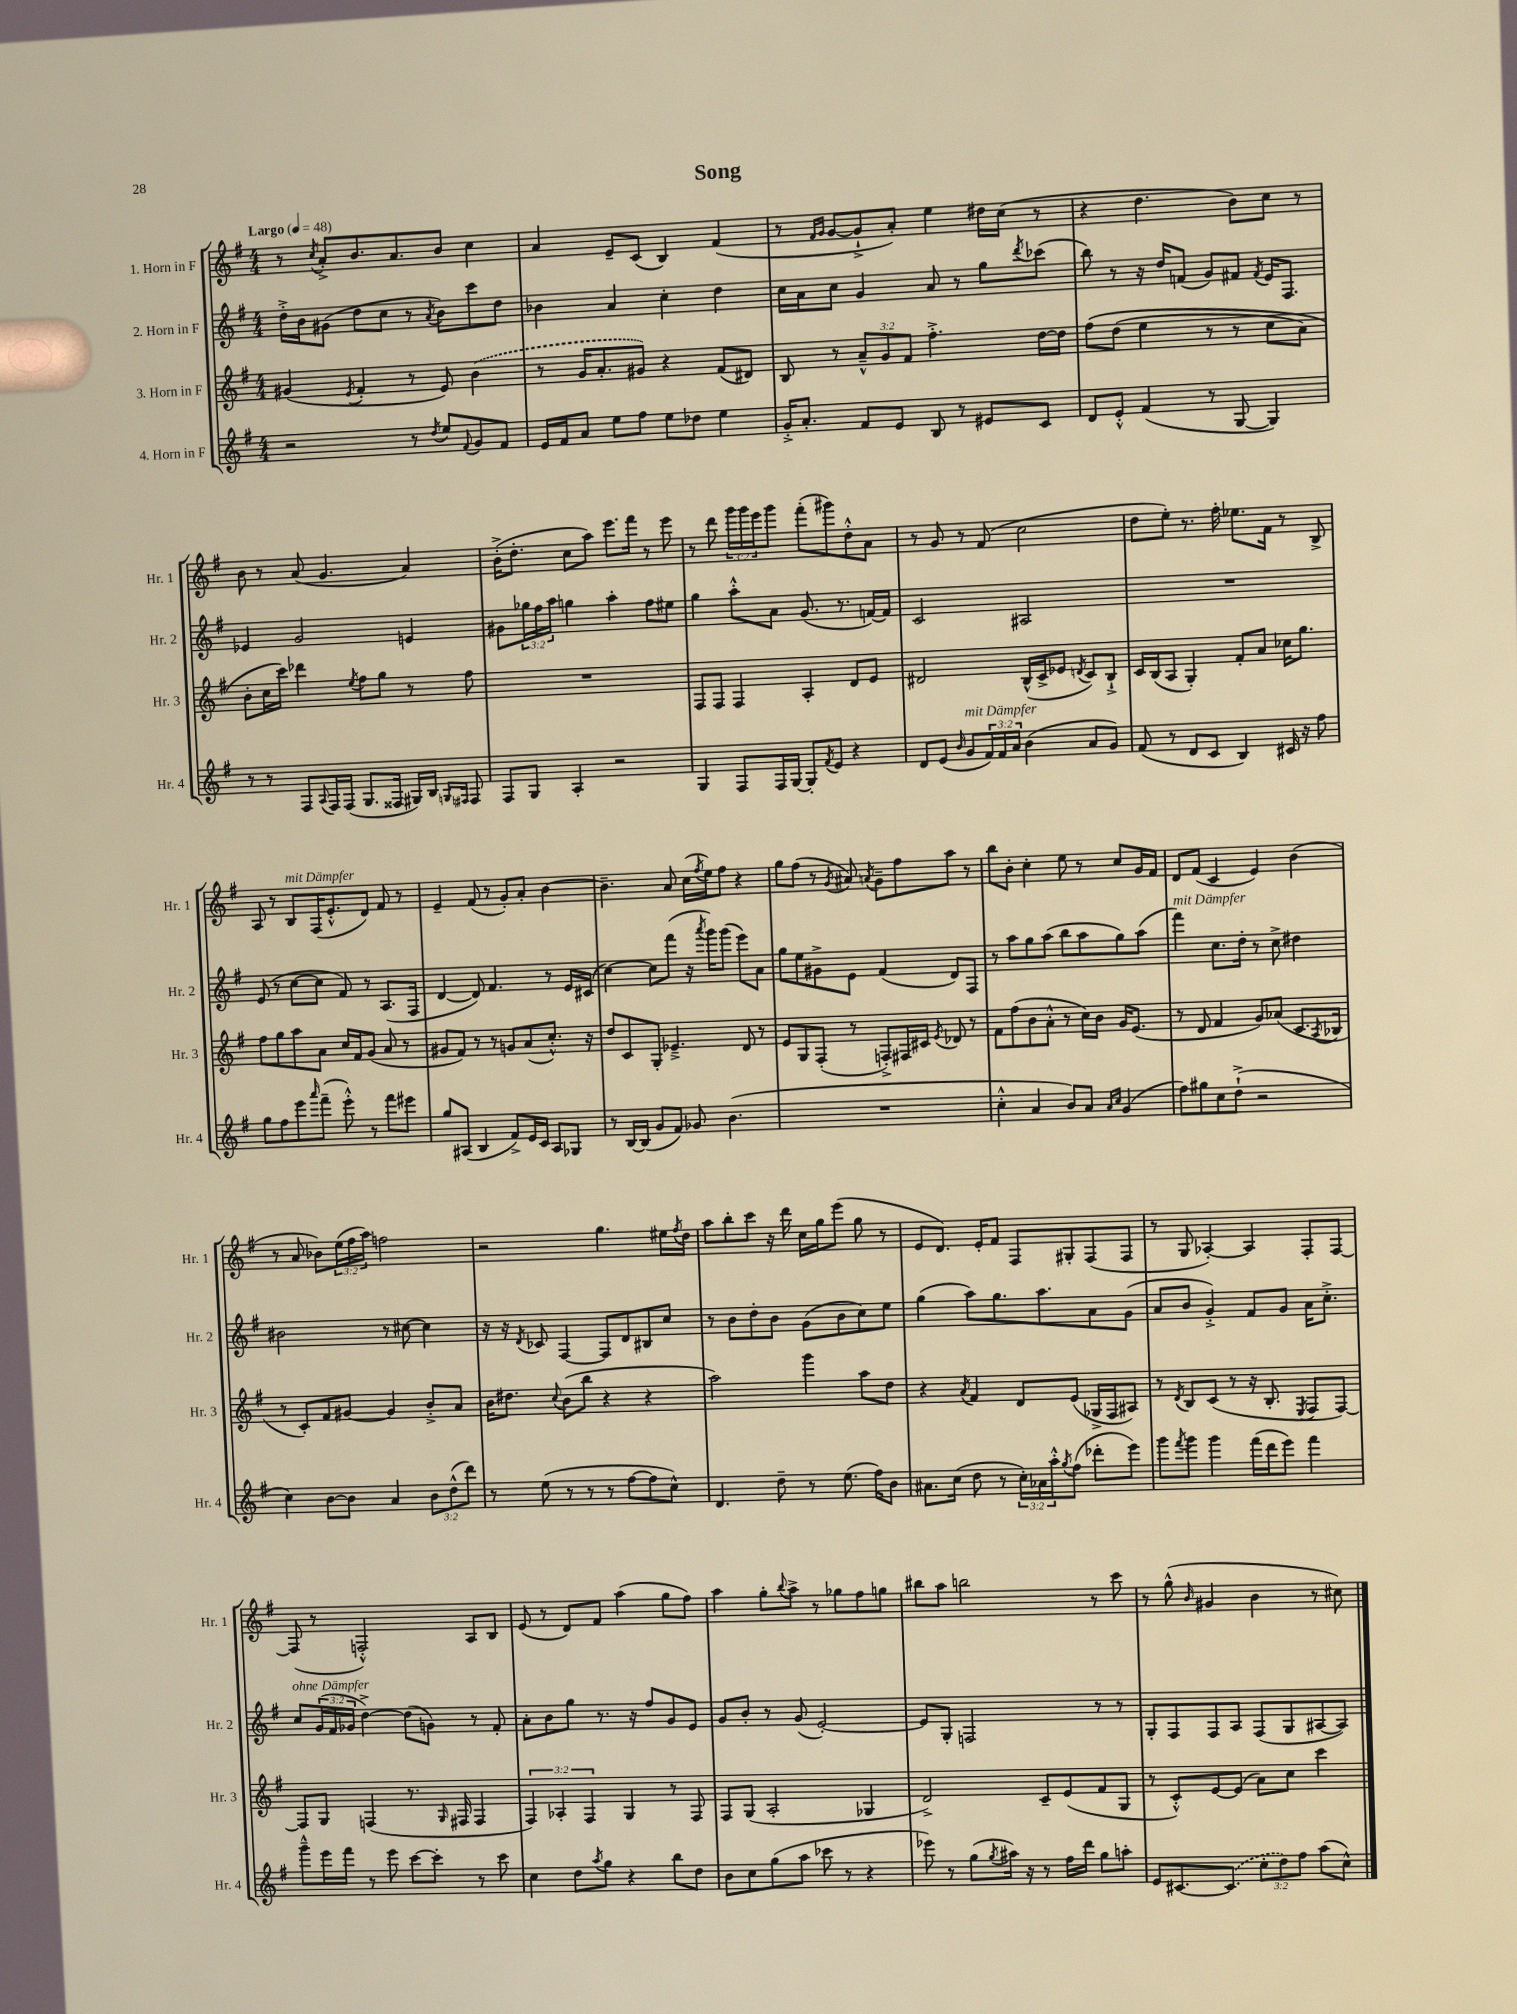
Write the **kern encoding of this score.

**kern	**kern	**kern	**kern
*part4	*part3	*part2	*part1
*staff4	*staff3	*staff2	*staff1
*I"4. Horn in F	*I"3. Horn in F	*I"2. Horn in F	*I"1. Horn in F
*I'Hr. 4	*I'Hr. 3	*I'Hr. 2	*I'Hr. 1
*clefG2	*clefG2	*clefG2	*clefG2
*k[f#]	*k[f#]	*k[f#]	*k[f#]
*M4/4	*M4/4	*M4/4	*M4/4
*MM48	*MM48	*MM48	*MM48
=1	=1	=1	=1
!	!	!	!LO:TX:a:B:t=Largo
2r	(4g#X/	16dd'^\LL	8r
.	.	16b\J	.
.	.	.	8qcc/
.	.	(8g#X\J	8a'^/L
.	8qe/	.	.
.	4f#'/	8dd\L	8.b/
.	.	8cc\J	.
.	.	.	8.a/
8r	8r	8r	.
8qdd/	.	8qa/	.
8ee/L	8e/)	8b\L)	8b/J
8qqf#/	.	.	.
8g/	(4b\	8ccc\	4cc\
8f#/J	.	8dd\J	.
=2	=2	=2	=2
16e/LL	8r	4b-X\	4a/
16f#/J	.	.	.
8a/J	16g/KL	.	.
.	8.a'/	.	.
8ee\L	.	4a/	8e~/L
8ff#\J	8g#X/J)	.	(8c/J
8ee\L	4r	4cc'\	4B/)
8dd-X\J	.	.	.
4ee\	(8f#/L	4dd\	(4f#/
.	8d#X/J)	.	.
=3	=3	=3	=3
16g'^/KL	8B/	16cc\LL	8r
8.a'/J	.	16a\J	.
.	.	.	16qqf#/LL
.	.	.	16qqg/JJ
.	8r	8cc\J	[8g/L
8f#/L	12a~^^/L	4g/	8g`^/]
.	12g/	.	.
8e/J	.	.	8a'/J)
.	12f#/J	.	.
8B/	4.ff#'^\	8a/	4ee\
8r	.	8r	.
8e#X/L	.	8gg\L	16dd#X\LL
.	.	.	(16cc\JJ
.	.	8qddd/	.
8c/J	[16dd\LL	(8ccc-X\J	8r
.	16dd\JJ]	.	.
=4	=4	=4	=4
8d/L	(8ff#\L	8bb\)	4r
8e'^^/J	(8dd\J	8r	.
(4f#/	4ee\	16r	4.dd\
.	.	16dd/KL	.
.	.	(8fn/J	.
8r	8r	8g/L)	.
[8G/	8r	8f#X/J	8b\L)
.	.	8qf#/	.
4G/])	8cc\L	16e/KL	8cc\J
.	.	8.F#/J	.
.	8a\J)	.	8r
!!LO:LB:g=z
=5	=5	=5	=5
8r	8b'\L	4e-X/	8b\
8r	16cc\L	.	8r
.	16ccc\JJ)	.	.
8F#/L	4ddd-X\	2g/	(8a/
8qqA/	.	.	.
16F#/L	.	.	4.g/
(16F#/JJ	.	.	.
.	8qee/	.	.
8.G/L	8ff#\L	.	.
.	8gg\J	.	.
16F##X/Jk	.	.	.
16G#X/LL)	8r	4en/	4a/)
16B/JJ	.	.	.
16qqGn/LL	.	.	.
16qqF#X/JJ	.	.	.
8F#/	8ff#\	.	.
=6	=6	=6	=6
8F#/L	1r	8g#X\L	(16b'^\KL
.	.	.	8.dd'\J
8G/J	.	24gg-X\L	.
.	.	24ff#\	.
.	.	24aa\JJ	.
4A'/	.	4ggn\	8cc\L
.	.	.	8aa\J)
2r	.	4aa'\	8.eee\L
.	.	.	16fff#\Jk
.	.	8ff#\L	8r
.	.	8ee#X\J	8eee\
=7	=7	=7	=7
4G/	8F#/L	4gg\	8r
.	8F#/J	.	8ddd\
8F#/L	4F#/	8aa'^^\L	24ggg\LL
.	.	.	24ggg\
.	.	.	24eee\J
16F#/L	.	8a\J	8ggg\J
[16G/JJ	.	.	.
8G'/L]	4A'/	(8.g/	(8fff#'\L
8qf#/	.	.	.
8e/J	.	.	8ggg#X\)
.	.	8.r	.
4r	8d/L	.	8dd'^^\
.	8e/J	[16fn/LL)	8a\J
.	.	16f/JJ]	.
=8	=8	=8	=8
8d/L	2d#X/	2c/	8r
(8e/J	.	.	8g/
16qqb/	.	.	.
!LO:TX:a:i:t=mit Dämpfer	!	!	!
8g/L	.	.	8r
24f#/L)	.	.	(8f#/
24f#/	.	.	.
24a/JJ	.	.	.
(4b\	(16B^^/LL	2A#X/	2cc\
.	16c^/J	.	.
.	8e-X/J	.	.
.	8qdn/	.	.
8a/L	8c/L)	.	.
8g/J)	8B`^/J	.	.
=9	=9	=9	=9
(8f#/	16c/LL	1r	8dd\L
.	(16B/J	.	.
8r	8A/J	.	8ee'\J)
8d/L	4G'/)	.	8.r
8c/J	.	.	.
.	.	.	16ff#'\
4B/)	8f#'/L	.	8.ee-X\L
.	8a/J	.	.
.	.	.	16f#\Jk
16c#X/	16cc-X\KL	.	8r
16r	8.gg\J	.	.
8ff#\	.	.	8B^/
!!LO:LB:g=z
=10	=10	=10	=10
8gg\L	8ff#\L	(8e/	8A/
8ff#\	8gg\	8r	8r
!	!	!	!LO:TX:a:i:t=mit Dämpfer
8eee\	8aa\	[8cc\L	8B/L
16qqaaa/	.	.	.
(8fff#~\J	8a\J	8cc\J]	(16F#/K
.	.	.	8.e'^^/
8eee'^^\)	16cc/LL	8f#/)	.
.	16f#/J	.	.
8r	(8g/J	8r	8d/J)
8fff#\L	8a/	(8.A/L	8f#/
8eee#X\J	8r	.	8r
.	.	16F#/Jk	.
=11	=11	=11	=11
8gg/L	8g#X/L	[4d/	4e~/
(8A#X/J	8f#/J)	.	.
4B/	8r	8d/])	(8f#/
.	8r	4.f#/	8r
8f#^/L)	8gn/L	.	8g'/L)
16e/L	(8a/	.	8a'/J
16c/JJ	.	.	.
8A#/L	8.cc'^^/J)	8r	[4b\
8G-X/J	.	16e/LL	.
.	16r	(16c#X/JJ	.
=12	=12	=12	=12
8r	8dd/L	[4cc\)	4.b~\]
[16B/LL	8c/	.	.
(16B/JJ]	.	.	.
8g/L	8G'/J	8cc\L]	.
8f#/J)	4.e-X~^/	(8fff#\J	8a/
8g-X/	.	16r	(16cc\LL
.	.	8qaaa/	8qff#/
.	.	16ggg\KL)	16ee\J)
(4.b\	.	(8ggg\J	8ff#\J
.	8d/	8eee\L)	4r
.	8r	8a\J	.
=13	=13	=13	=13
1r	8e/L	8gg\L	8gg\L
.	8G/	8ee\	(8ff#\J
.	(8F#'/J	8g#X^\	8r
.	.	.	8qg/
.	8r	8e\J	8a#X/)
.	.	.	8qan/
.	8Fn'^/L)	(4f#/	8g~\L
.	16F#X/L	.	8ff#\
.	16c#X/JJ	.	.
.	8qe/	.	.
.	8d-X/	8d/L)	8aa\J
.	8r	8F#/J	8r
=14	=14	=14	=14
4cc'^^\	8f#\L	8r	8bb\L
.	(8ff#\	8aa\L	8b'\J
4a/	8b\	8gg\	4cc'\
.	8a'^^\J	(8aa\J	.
8b/L)	8r	8bb\L	8ee\
8a/J	16cc\LL)	8aa\	8r
.	16b\JJ	.	.
16qqa/LL	.	.	.
16qqcc/JJ	.	.	.
(4g/	16g/KL	8gg\)	8cc/L
.	(8.e/J	.	.
.	.	(8aa\J	16g/L
.	.	.	16f#/JJ
=15	=15	=15	=15
!	!	!LO:TX:a:i:t=mit Dämpfer	!
8ff#\L)	8r	4fff#\)	8d/L
8gg#X\	8d/	.	(8f#/J
8cc\	4f#/	8.cc\L	4c/
(8dd`^\J	.	.	.
.	.	16dd'\Jk	.
2r	8g/L)	8r	4e/)
.	(8a-X/J	8cc^\	.
.	8.c/L	4dd#X\	(4b\
.	8qA/	.	.
.	16B-X/Jk	.	.
!!LO:LB:g=z
=16	=16	=16	=16
4cc\)	8r	2b#X\	8r
.	8c'/L)	.	8a/
[8b\L	8f#/	.	8b-X\L)
8b\J]	[8g#X/J	.	(24ee\L
.	.	.	24ff#\
.	.	.	24aa\JJ)
4a/	4g#/]	8r	2ffn\
.	.	[8cc#X\	.
12b\L	8b'^/L	4cc#\]	.
(12dd^^\	.	.	.
.	8a/J	.	.
12ddd\J)	.	.	.
=17	=17	=17	=17
8r	16b\KL	16r	2r
.	8.dd#X\J	16r	.
.	.	8qd/	.
(8ee\	.	8c-X/	.
.	8qqcc/	.	.
8r	(8b\L	[4F#/	.
8r	8bb\J	.	.
8r	4r	8F#/L]	4.gg\
[8ff#\L	.	8d/	.
8ff#\]	4r	8B#X/	.
8cc^^\J)	.	8cc/J	16ee#X\LL
.	.	.	8qff#/
.	.	.	16dd\JJ
=18	=18	=18	=18
4.d/	2aa\)	8r	8aa\L
.	.	8b\L	8bb'\
.	.	8dd'\	8ccc\J
8dd~\	.	8b\J	16r
.	.	.	16ddd\
8r	4ggg\	(8g\L	16cc\LL
.	.	.	16gg\J
(8.ee\	.	8b\	(8eee\J
.	8aa\L	8cc\)	8gg\
16ff#\KL)	.	.	.
8b\J	8dd\J	8ee\J	8r
=19	=19	=19	=19
8.a#X\L	4r	(4gg\	8e/L
.	.	.	8.d/J)
(16cc\Jk	.	.	.
.	8qa/	.	.
8dd\	4f#/	8aa\L)	.
.	.	.	16e'/KL
8r	.	8.gg\	8f#/J
24cc'\LL)	8d/L	.	8F#/L
24a-X\	.	.	.
.	.	8.aa\	.
24aa'^^\J	.	.	.
8qgg/	.	.	.
(8ff#\J	(8e/J	.	8G#X'/
8ddd-X'\L	16G-X^/LL	8a\	(8F#/
.	16F#/J	.	.
8eee\J)	8A#X/J)	(8g\J	8F#/J
=20	=20	=20	=20
8ggg\L	8r	8a/L	8r
8qfff#/	8qd/	.	.
8ggg\J	8B/L	8b/J	8G/
4ggg\	(8c/J	4g'^/)	[4A-X'/)
.	8r	.	.
(16fff#\LL	16r	8f#/L	4A-/]
16ddd\J	8.B'/	.	.
8eee\J)	.	8g/J	.
.	8qE/	.	.
4fff#\	8F#/L	16a\KL	8F#'/L
.	.	8.cc'^\J	.
.	[8F#/J)	.	[8F#/J
!!LO:LB:g=z
=21	=21	=21	=21
!	!	!LO:TX:a:i:t=ohne Dämpfer	!
8ggg~^^\L	8F#/L]	8cc/L	(8F#/]
16eee\L	8G/J	(24g/L	8r
.	.	24f#/	.
16fff#\JJ	.	.	.
.	.	24g-X/JJ	.
8r	(4Fn/	[4dd^\)	2Fn'^^/)
8eee\	.	.	.
[8ccc\L	8.r	(8dd\L]	.
8ccc'\J]	.	8gn\J)	.
.	16qqG/	.	.
.	16F#X/	.	.
8r	4F#/	8r	8A/L
8ccc\	.	8f#'/	8B/J
=22	=22	=22	=22
4cc\	6F#/)	8a'\L	(8e/
.	.	8b\	8r
.	6A-X'/	.	.
8dd\L	.	8gg\J	8d/L)
.	6F#/	.	.
8qaa/	.	.	.
8gg\J	.	8.r	8f#/J
4r	4G/	.	(4aa\
.	.	16r	.
.	.	8ff#/L	.
8bb\L	8r	8g/	8gg\L
8dd\J	8F#/	8e/J	8ff#\J)
=23	=23	=23	=23
8b\L	8F#/L	8g/L	4aa\
8cc\	(8G/J	8b'/J	.
(8gg\	2A'/	8r	8gg'\L
.	.	.	8qqbb/
8aa\J	.	(8g/	8aa^\J
8ccc-X\	.	[2e'/)	8r
8r	.	.	8gg-X\L
4r	4G-X/	.	8ff#\
.	.	.	8ggn\J
=24	=24	=24	=24
8eee-X\)	2d^/)	8e/L]	8bb#X\L
8r	.	8G'/J	8aa\J
(8gg\L	.	2Fn/	2bbn\
8qgg/	.	.	.
16aa#X\Jk)	.	.	.
16r	.	.	.
8r	8c~/L	.	.
16ff#\LL	(8e/	.	.
16ddd\JJ	.	.	.
8gg\L	8f#/	8r	8r
8aan'\J	8G/J	8r	8ccc\
=25	=25	=25	=25
8e/L	8r	8G'/L	8r
[8.c#X/	8c'^^/L)	8F#/	(8gg^^\
.	.	.	16qqb/
.	[8e/	8F#/	4g#X/
(8.c#/J]	.	.	.
.	(8e/J]	8A/J	.
12cc'\L	8a\L)	(8F#/L	4b\
12dd\)	.	.	.
.	8cc\J	8G/	.
12ff#\J	.	.	.
(8aa\L	4ccc\	[8A#X/	8r
8cc^^\J)	.	8A#/J])	8cc#X\)
==	==	==	==
*-	*-	*-	*-
